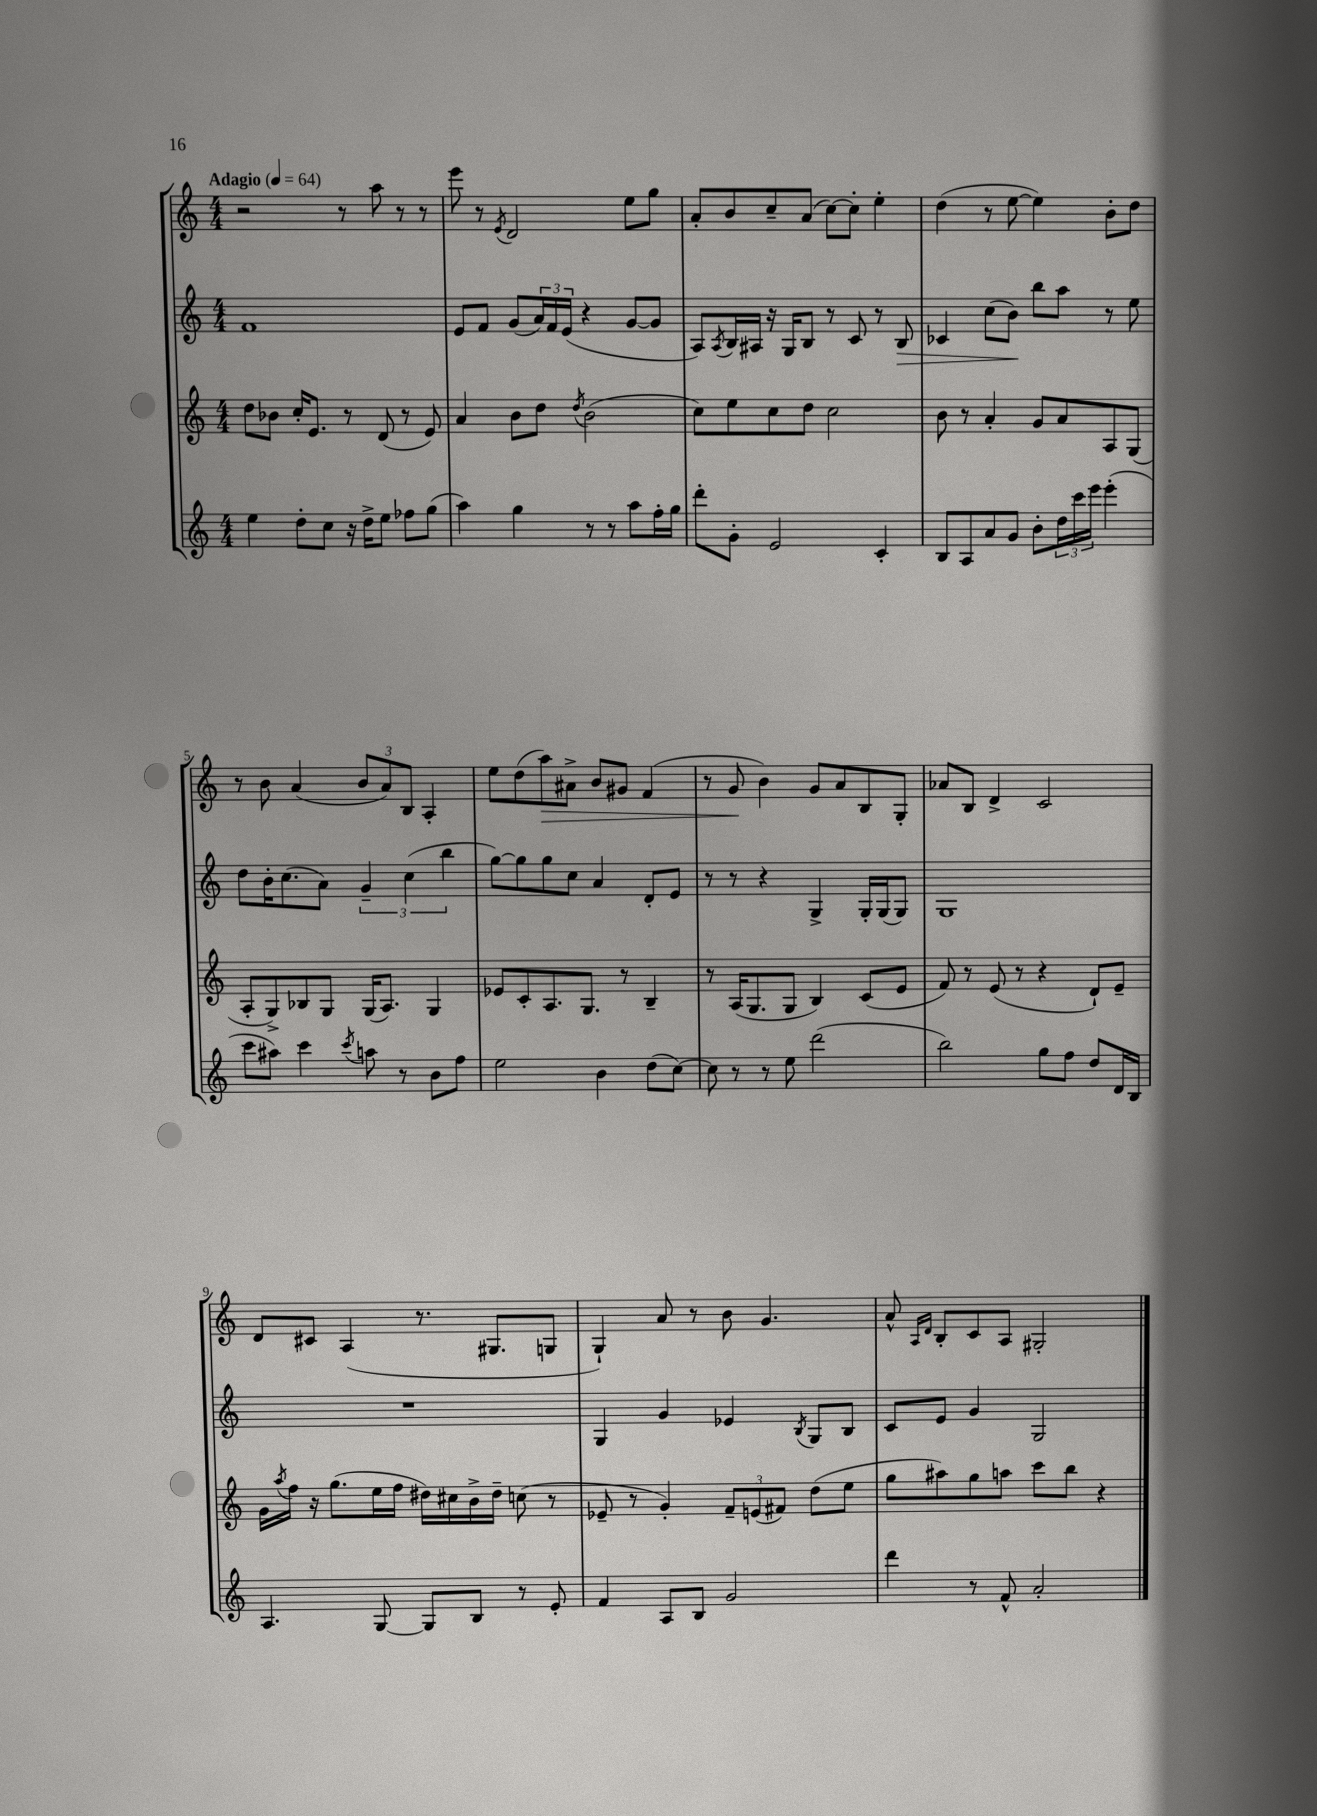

**kern	**kern	**kern	**kern
*staff4	*staff3	*staff2	*staff1
*clefG2	*clefG2	*clefG2	*clefG2
*k[]	*k[]	*k[]	*k[]
*M4/4	*M4/4	*M4/4	*M4/4
*MM64	*MM64	*MM64	*MM64
4ee	8dd	1f	2r
.	8b-	.	.
8dd'	16cc'	.	.
.	8.e	.	.
8cc	.	.	.
16r	8r	.	8r
16dd^	.	.	.
8ee	(8d	.	8aa
8ff-	8r	.	8r
(8gg	8e)	.	8r
=	=	=	=
4aa)	4a	8e	8eee
.	.	8f	8r
.	.	.	8qe
4gg	8b	(8g	2d
.	8dd	24a)	.
.	.	24f	.
.	.	(24e	.
.	8qdd	.	.
8r	(2b	4r	.
8r	.	.	.
8aa	.	[8g	8ee
16ff'	.	8g]	8gg
16gg	.	.	.
=	=	=	=
8ddd'	8cc)	8A)	8a'
.	.	8qA	.
8g'	8ee	16B	8b
.	.	16A#	.
2e	8cc	16r	8cc~
.	.	16G	.
.	8dd	8B	(8a
.	2cc	8r	[8cc)
.	.	8c	8cc']
4c'	.	8r	4ee'
.	.	8B	.
=	=	=	=
8B	8b	4c-	(4dd
8A	8r	.	.
8a	4a'	(8cc	8r
8g	.	8b)	[8ee
8b'	8g	8bb	4ee])
24dd	8a	8aa	.
24ccc	.	.	.
24eee	.	.	.
(4eee'	8A	8r	8b'
.	(8G	8ee	8dd
=	=	=	=
8ccc	8A'	8dd	8r
8aa#)	8G^)	16b'	8b
.	.	(8.cc	.
4ccc	8B-	.	(4a
.	8G	8a)	.
8qccc	.	.	.
8aa	(16G	6g~	12b
.	8.A)	.	.
.	.	.	12a)
8r	.	.	.
.	.	(6cc	12B
8b	4G	.	4A'
.	.	6bb	.
8ff	.	.	.
=	=	=	=
2ee	8e-	[8gg)	8ee
.	8c'	8gg]	(8dd
.	8.A	8gg	8aa)
.	.	8cc	8a#^
.	8.G	.	.
4b	.	4a	8b
.	8r	.	8g#
(8dd	4B~	8d'	(4f
[8cc)	.	8e	.
=	=	=	=
8cc]	8r	8r	8r
8r	(16A	8r	8g
.	8.G	.	.
8r	.	4r	4b)
8ee	8G	.	.
(2ddd	4B)	4G^	8g
.	.	.	8a
.	(8c	16G'	8B
.	.	(16G	.
.	8e	8G)	8G'
=	=	=	=
2bb)	8f)	1G	8a-
.	8r	.	8B
.	(8e	.	4d^
.	8r	.	.
8gg	4r	.	2c
8ff	.	.	.
8dd	8d`)	.	.
16d	8e~	.	.
16B	.	.	.
=	=	=	=
4.A	16g	1r	8d
.	8qaa	.	.
.	16ff	.	.
.	16r	.	8c#
.	(8.gg	.	.
.	.	.	(4A
[8G	16ee	.	.
.	16ff	.	.
8G]	16dd#)	.	8.r
.	16cc#	.	.
8B	16b^	.	.
.	16dd#~	.	8.G#
8r	(8cc	.	.
8e'	8r	.	8G
=	=	=	=
4f	8e-~	4G	4G`)
.	8r	.	.
8A	4g')	4g	8a
8B	.	.	8r
2g	12f~	4e-	8b
.	(12e	.	.
.	.	.	4.g
.	12f#)	.	.
.	.	8qB	.
.	(8dd	8G	.
.	8ee	8B	.
=	=	=	=
4ddd	8gg	8c	8a^^
.	.	.	16qqA
.	.	.	16qqd
.	8aa#)	8e	8B'
8r	8gg	4g	8c
8f^^	8aa	.	8A
2a'	8ccc	2G	2G#'
.	8bb	.	.
.	4r	.	.
==	==	==	==
*-	*-	*-	*-
